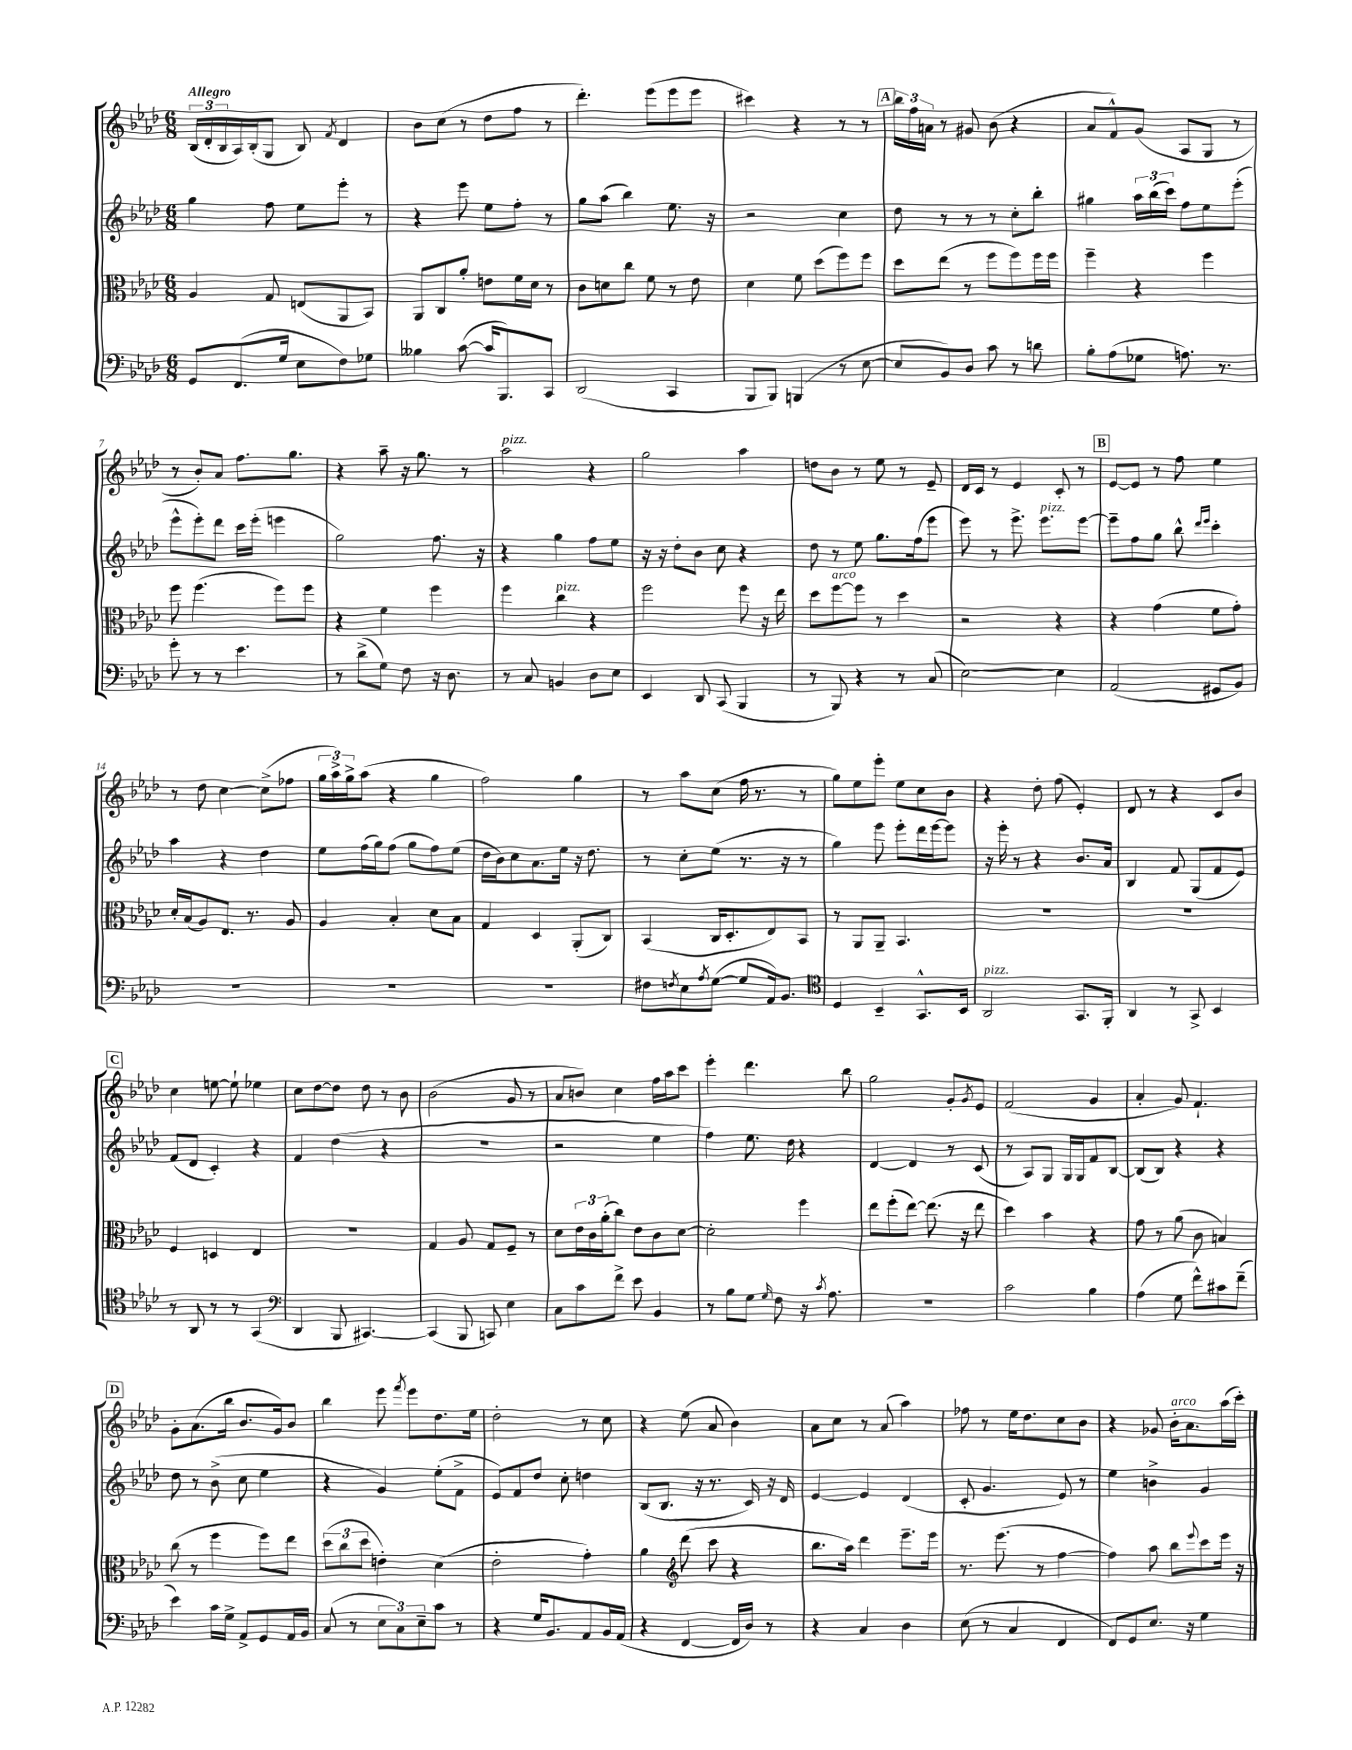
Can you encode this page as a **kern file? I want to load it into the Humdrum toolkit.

**kern	**kern	**kern	**kern
*staff4	*staff3	*staff2	*staff1
*clefF4	*clefC3	*clefG2	*clefG2
*k[b-e-a-d-]	*k[b-e-a-d-]	*k[b-e-a-d-]	*k[b-e-a-d-]
*M6/8	*M6/8	*M6/8	*M6/8
8GG/L	4A-/	4gg\	(24B-/LL
.	.	.	24d-'/
.	.	.	24B-/
(8.FF/	.	.	16A-/)
.	.	.	(16B-'/J
.	8G/	8ff\	8G/J
16G/Jk	.	.	.
8E-\L	(8E/L	8ee-\L	8B-/)
.	.	.	8qf/
8F\)	8AA-/	8eee-'\J	4d-/
8G-\J	8BB-/J)	8r	.
=	=	=	=
4B--\	8AA-/L	4r	8b-\L
.	8C/	.	(8cc\J
([8c\	8a-'/J	8eee-\	8r
16c/]LK	8e\L	8ee-\L	8dd-\L
8.BBB-/)	.	.	.
.	16f\L	8ff'\J	8ff\J
.	16d-\JJ	.	.
8CC/J	8r	8r	8r
=	=	=	=
(2DD-/	8c\L	8gg\L	4.ddd-'\)
.	8d\	(8aa-\J	.
.	8cc\J	4bb-\)	.
.	8f\	.	(8eee-\L
4CC/	8r	8.ee-\	8eee-\
.	8e-\	.	8eee-\J
.	.	16r	.
=	=	=	=
8BBB-/L	4d-\	2r	4ccc#\)
8BBB-/J)	.	.	.
(4BBB/	8f\	.	4r
.	(8dd-\L	.	.
8r	8ff\)	4cc\	8r
[8E-\	8ff\J	.	8r
=	=	=	=
8E-/]L	8dd-\L	8dd-\	24bb-\LL
.	.	.	24ff\
.	.	.	24a\JJ
8BB-/)	(8ee-\J	8r	8r
8D-/J	8r	8r	8g#/
8c\	8ff\L	8r	(8b-\
8r	8ff\)	8cc'\L	4r
8d\	16ff\L	8bb-'\J	.
.	16ff\JJ	.	.
=	=	=	=
8B-'\L	4ff~\	4gg#\	8a-/L
(8A-\	.	.	8f^^/)
8G-\J	4r	24aa-\LL	(8g/J
.	.	(24bb-\	.
.	.	24ccc\JJ)	.
8.A\)	.	8ff\L	8A-/L
.	4ff\	8ee-\	8G/J
8.r	.	.	.
.	.	(8eee-'\J	8r
=	=	=	=
8g'\	8ff\	8eee-^^\L	8r
8r	(4.ff\	8eee-'\)	8b-'/L)
8r	.	8ddd-\J	8a-/J
4.e-\	.	16ccc\LL	8.ff\L
.	.	(16eee-'\JJ	.
.	8ff\L)	4eee\	.
.	.	.	8.gg\J
.	8ff\J	.	.
=	=	=	=
8r	4r	2gg\)	4r
(8d-^\L	.	.	.
8G\J)	4f\	.	8aa-~\
8F\	.	.	16r
.	.	.	8.gg\
16r	4ff\	8.ff\	.
8.D-\	.	.	.
.	.	.	8r
.	.	16r	.
=	=	=	=
8r	4ff\	4r	2aa-\
8C/	.	.	.
4BB/	4cc\	4gg\	.
8D-\L	4r	8ff\L	4r
8E-\J	.	8ee-\J	.
=	=	=	=
4EE-/	2ff\	16r	2gg\
.	.	16r	.
.	.	8dd-'\L	.
8DD-/	.	8b-\J	.
(8CC/	.	8cc\	.
4BBB-/	8ff\	4r	4aa-\
.	16r	.	.
.	16ee-\	.	.
=	=	=	=
8r	8dd-\L	8dd-\	8dd\L
8BBB-/)	[8ff\	8r	8b-\J
4r	8ff\]J	8ee-\	8r
.	8r	8.gg\L	8ee-\
8r	4dd-\	.	8r
.	.	(16ff\k	.
(8C/	.	8eee-\J	8e-~/
=	=	=	=
[2E-\)	2r	8eee-\)	16d-/LL
.	.	.	16c/JJ
.	.	8r	8r
.	.	8.eee-^\	4e-/
.	.	8.eee-\L	.
4E-\]	4r	.	8c'/
.	.	[8eee-\J	8r
=	=	=	=
(2AA-/	4r	8eee-~\]L	[8e-/L
.	.	8ff\	8e-/]J
.	(4g\	8gg\J	8r
.	.	8bb-^^\	8ff\
.	.	16qqddd-/LL	.
.	.	16qqeee-/JJ	.
8GG#/L	8f\L	4ccc'\	4ee-\
8BB-/J)	8g'\J)	.	.
=	=	=	=
2.r	16d-'/LL	4aa-\	8r
.	(16B-/J	.	.
.	8A-/)	.	8dd-\
.	8.E-/J	4r	[4cc\
.	8.r	.	.
.	.	4dd-\	(8cc^\]L
.	8A-/	.	8ff-\J
=	=	=	=
2.r	4A-/	8ee-\L	24gg\LL
.	.	.	24aa-^\)
.	.	.	24gg^\J
.	.	(16ff\L	(8aa-\J
.	.	16gg\J)	.
.	4B-'/	(8ff\J	4r
.	.	8gg\L	.
.	8d-\L	8ff\)	4gg\
.	8B-\J	(8ee-\J	.
=	=	=	=
2.r	4G/	16dd-\LL	2ff\)
.	.	16b-\J)	.
.	.	8cc\	.
.	4D-/	8.a-\	.
.	.	16ee-\Jk	.
.	(8AA-'/L	16r	4gg\
.	.	8.dd-\	.
.	8C/J)	.	.
=	=	=	=
8F#\L	(4BB-/	8r	8r
8qF/	.	.	.
8E-\	.	8cc'\L	8aa-\L
8qA-/	.	.	.
([8G\J	16C/LK	(8ee-\J	(8cc\J
.	8.D-'/	.	.
8G/]L	.	8.r	16ff\
.	.	.	8.r
16AA-/k)	8E-/)	.	.
8.BB-/J	.	16r	.
.	8BB-/J	8r	8r
=	=	=	=
*clefC4	*	*	*
4D-/	8r	4gg\)	8gg\L)
.	8AA-/L	.	8ee-\
4BB-~/	8AA-~/J	8eee-\	8eee-'\J
.	4.BB-/	8eee-'\L	8ee-\L
8.GG^^/L	.	16ddd-\L	8cc\
.	.	[16eee-\J	.
.	.	8eee-\]J	8b-\J
16BB-/Jk	.	.	.
=	=	=	=
2AA-/	2.r	16r	4r
.	.	16eee-'\	.
.	.	8r	.
.	.	4r	8dd-'\
.	.	.	(8ff\
8.GG/L	.	8.b-/L	4e-'/)
16FF'/Jk	.	16a-/Jk	.
=	=	=	=
4AA-/	2.r	4B-/	8d-/
.	.	.	8r
8r	.	8f/	4r
8GG^/	.	(8G/L	.
4BB-/	.	8f/	8c/L
.	.	8e-/J)	8b-/J
=	=	=	=
8r	4F/	(8f/L	4cc\
8AA-/	.	8d-/J	.
8r	4D/	4c'/)	[8ee\
8r	.	.	8ee`\]
(4GG/	4E-/	4r	4ee-\
=	=	=	=
*clefF4	*	*	*
4DD-/	2.r	4f/	8cc\L
.	.	.	[8dd-\
8BBB-/	.	(4dd-\	8dd-\]J
[4.CC#/)	.	.	8dd-\
.	.	4r	8r
.	.	.	8b-\
=	=	=	=
(4CC#/]	4G/	2.r	(2b-\
8BBB-/	8A-/	.	.
8CC/)	8G/L	.	.
4E-\	8F~/J	.	8g/
.	8r	.	8r
=	=	=	=
8C\L	8d-\L	2r	8a-/L
8c\	24e-\L	.	8b/J)
.	24c\	.	.
.	(24a-'\J	.	.
8f^\J	8cc\J)	.	4cc\
8e-\	8e-\L	.	.
4BB-/	8c\	4ee-\	16ff\LL
.	.	.	16aa-\J
.	[8d-\J	.	8ccc\J
=	=	=	=
8r	2d-'\]	4ff\)	4eee-'\
8B-\L	.	.	.
8G\J	.	8.ee-\	4.ddd-\
16qqG/	.	.	.
8F\	.	.	.
.	.	16dd-\	.
16r	4ff\	4r	.
8qc/	.	.	.
8.A-\	.	.	.
.	.	.	8bb-\
=	=	=	=
2.r	8ee-\L	[4d-/	2gg\
.	(8ff'\	.	.
.	[8ee-\J)	4d-/]	.
.	(8.ee-\]	.	.
.	.	8r	8g'/L
.	16r	.	.
.	.	.	8qg/
.	8ee-\	(8c/	8e-/J
=	=	=	=
2c\	4dd-\)	8r	(2f/
.	.	8A-/L)	.
.	4b-\	8G/J	.
.	.	16G/LL	.
.	.	16G/J	.
4B-\	4r	8f/	4g/
.	.	[8B-/J	.
=	=	=	=
(4A-\	8g\	(8B-/]L	4a-'/
.	8r	8B-/J)	.
8G\	(8a-\	4r	8g/)
8f^^\L)	8c\	.	4.f`/
8c#\	4B/)	4r	.
(8f~\J	.	.	.
=	=	=	=
4e-\)	(8cc\	8dd-\	8g'\L
.	8r	8r	(8.a-\
16c\LL	4ff\	(8b-^\	.
16G^\JJ	.	.	16bb-\Jk
8AA-^/L	.	8cc\	8.b-/L
8GG/	8ff\L)	4ee-\	.
.	.	.	16g/k)
16AA-/L	8ee-\J	.	8b-/J
16BB-/JJ	.	.	.
=	=	=	=
(8C/	(12dd-\L	4r	4bb-\
.	12cc\	.	.
8r	.	.	.
.	12dd-\J	.	.
12E-\L	4e'\)	4g/)	8eee-\
12C\)	.	.	.
.	.	.	8qfff/
.	.	.	8eee-\L
12E-~\	.	.	.
8c\J	(4d-\	(8ee-'\L	8.dd-\
8r	.	8f^\J	.
.	.	.	16ee-\Jk
=	=	=	=
4r	2e-'\	8e-/L)	2dd-'\
.	.	8f/	.
16G/LK	.	8dd-/J	.
8.BB-/	.	.	.
.	.	8cc'\	.
8AA-/	4g'\)	4dd\	8r
16BB-/L	.	.	8cc\
(16AA-/JJ	.	.	.
=	=	=	=
4r	4a-\	(8B-/L	4r
.	.	8.B-/J	.
*	*clefG2	*	*
[4FF/	(8ddd-\	.	(8ee-\
.	.	16r	.
.	8ccc\	8.r	8a-/
16FF/]LL	4r	.	4b-\)
16D-/JJ)	.	16c/)	.
8r	.	16r	.
.	.	16d-/	.
=	=	=	=
4r	8.bb-\L	[4e-/	8a-\L
.	.	.	8cc\J
.	16aa-\Jk)	.	.
4C/	4ddd-\	4e-/]	8r
.	.	.	(8a-/
4D-\	8.eee-~\L	(4d-/	4aa-\)
.	16eee-\Jk	.	.
=	=	=	=
(8E-\	8.r	8c'/	8ff-\
8r	.	4.g/	8r
.	(8.eee-\	.	.
4C/	.	.	16ee-\LK
.	.	.	8.dd-\
.	8r	.	.
4FF/	[4ff\	8e-/)	8cc\
.	.	8r	8b-\J
=	=	=	=
8FF/L)	4ff\])	4ee-\	4r
8GG/	.	.	.
8.E-/J	8aa-\	4b^\	8g-/
.	8bb-\L	.	16b-'\LK
16r	.	.	8.a-\
.	8qqeee-/	.	.
4G\	8ccc\	4g/	.
.	16eee-\Jk	.	(16aa-\L
.	16r	.	16ccc'\JJ)
==	==	==	==
*-	*-	*-	*-
